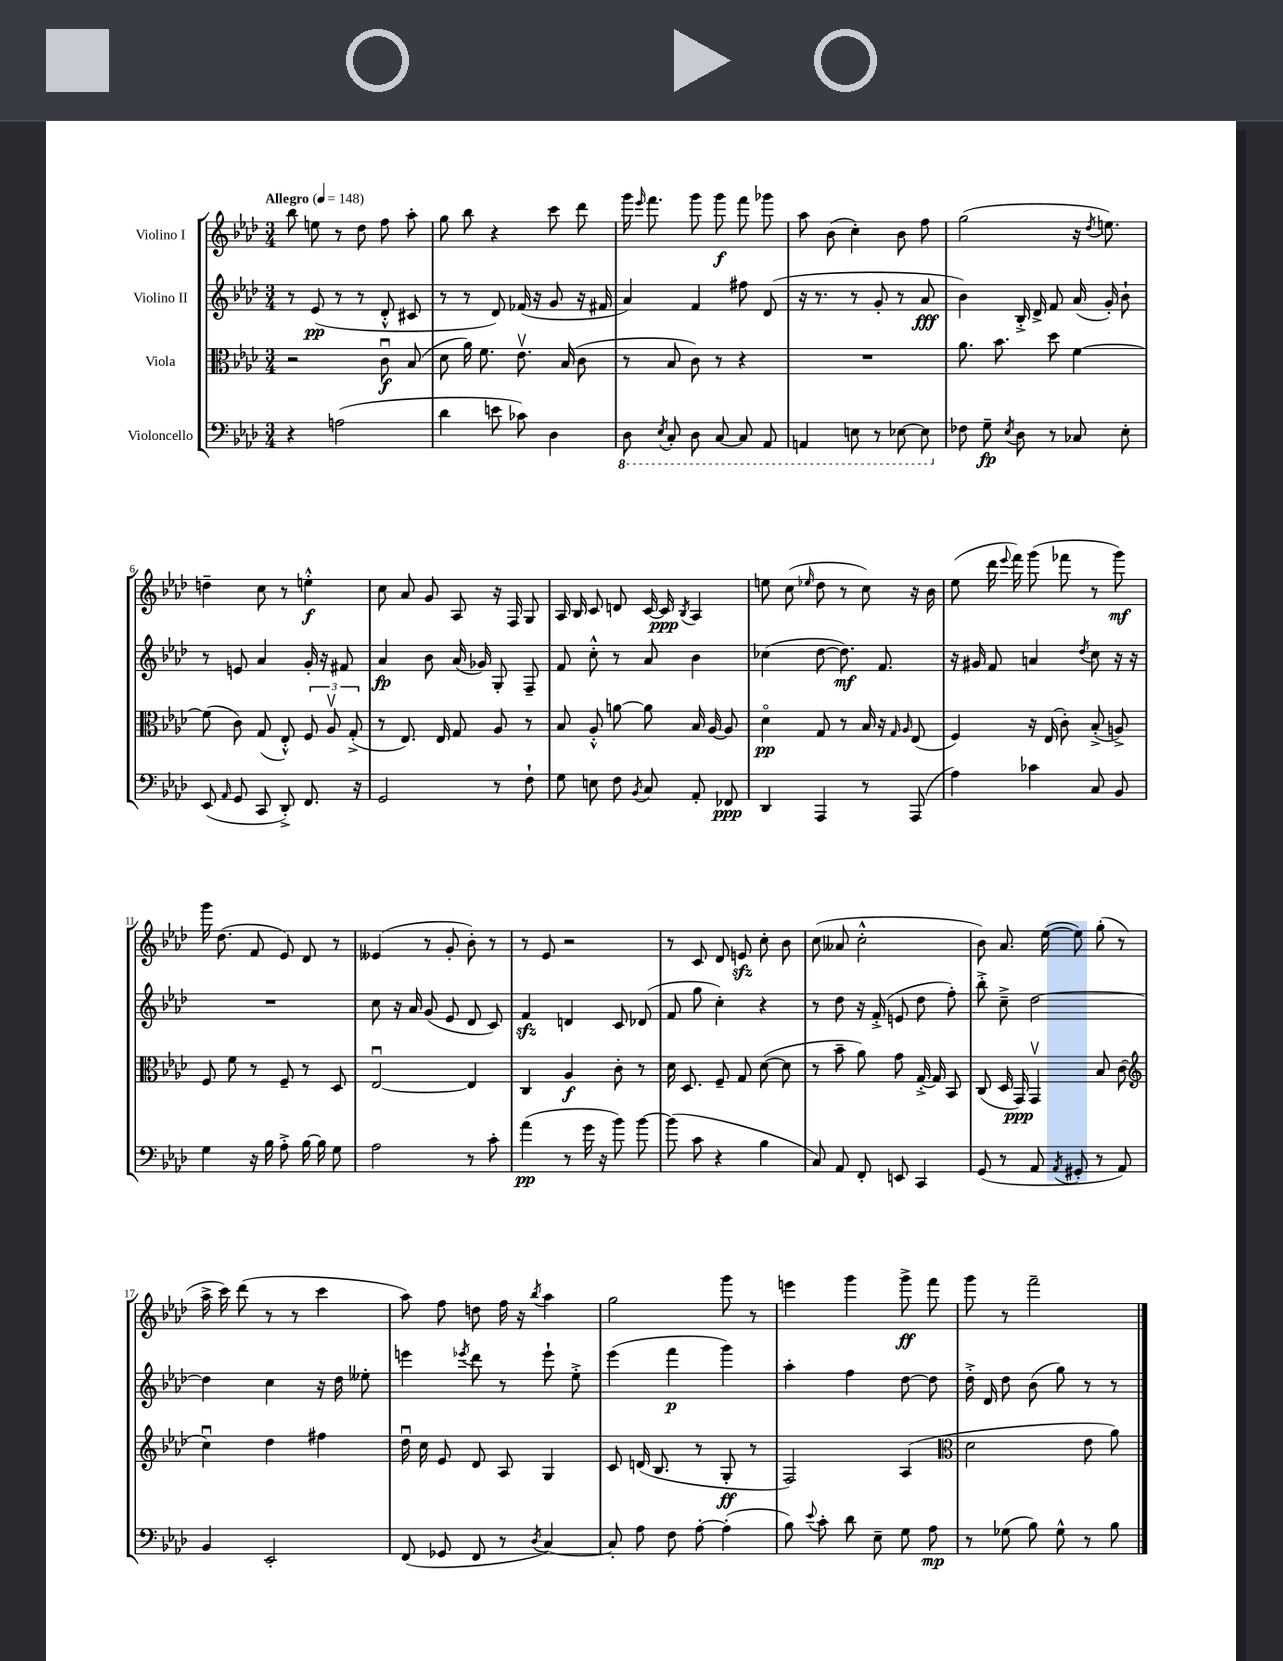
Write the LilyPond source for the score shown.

<<
\new StaffGroup <<
\new Staff = "s0" \with { instrumentName = "Violino I" } {
    \clef treble \key aes \major \numericTimeSignature \time 3/4 \tempo "Allegro" 4 = 148
    \autoBeamOff bes''8 e''8 r8 des''8 f''8 aes''8-. |
    g''8 bes''8 r4 c'''8 des'''8 |
    g'''16 \grace { ees'''16 } f'''8. g'''8 g'''8\f f'''8 ges'''8 |
    aes''8 bes'8( c''4-.) bes'8 f''8 |
    g''2( r16 \acciaccatura { des''8 } e''8.) |
    d''4-- c''8 r8 e''4-.-^\f |
    c''8 aes'8 g'8 aes8 r16 f16 g8 |
    aes16 bes16 c'8 d'8 c'16~ c'16\ppp \acciaccatura { bes8 } aes4 |
    e''8 c''8( \grace { ees''16 } des''8 r8 c''8) r16 bes'16 |
    ees''8( des'''16 \appoggiatura { ees'''8 } f'''16) g'''8( fes'''8 r8 g'''8\mf) |
    g'''16 des''8.( f'8 ees'8) des'8 r8 |
    eeses'4( r8 g'8-. bes'8-.) r8 |
    r8 ees'8 r2 |
    r8 c'8 des'8 e'8\sfz c''8-. bes'8 |
    c''8( aeses'8 c''2-.-^ |
    bes'8) aes'8. ees''16~( ees''8) g''8-.( r8 |
    aes''16-> c'''16) des'''8( r8 r8 c'''4 |
    aes''8) f''8 d''8 f''16 r16 \acciaccatura { bes''8 } aes''4 |
    g''2 g'''8 r8 |
    e'''4 g'''4 g'''8->\ff f'''8 |
    g'''8 r8 f'''2-- \bar "|." |
}
\new Staff = "s1" \with { instrumentName = "Violino II" } {
    \clef treble \key aes \major \numericTimeSignature \time 3/4
    \autoBeamOff r8 ees'8\pp( r8 r8 des'8-.-^ cis'8 |
    r8 r8 des'8) fes'16( r16 g'8 r16 fis'16 |
    aes'4) f'4 fis''8 des'8( |
    r16 r8. r8 g'8-. r8 aes'8\fff |
    bes'4) bes16-.-> des'16-> f'8 aes'16( g'16-.) bes'8-! |
    r8 e'8 aes'4 g'16-. r16 fis'8 |
    aes'4\fp bes'8 aes'16( ges'16) g8-. f8-- |
    f'8 c''8-.-^ r8 aes'8 bes'4 |
    ces''4( des''8~ des''8.\mf) f'8. |
    r16 gis'16 f'8 a'4 \acciaccatura { des''8 } c''8 r16 r16 |
    R2. |
    c''8 r16 aes'16 g'8( ees'8 des'8 c'8) |
    f'4\sfz d'4 c'8 des'8( |
    f'8 g''8 c''4-.) r4 |
    r8 des''8 r16 f'16-.->( e'8 des''8 f''8-.) |
    bes''8-.-> c''8---> des''2~ |
    des''4 c''4 r16 des''16 eeses''8-. |
    e'''4 \acciaccatura { ees'''8 } des'''8 r8 ees'''8-! ees''8-.-> |
    ees'''4( f'''4\p g'''4) |
    aes''4-. f''4 des''8~ des''8 |
    des''16-.-> des'16 des''8 bes'8( g''8) r8 r8 \bar "|." |
}
\new Staff = "s2" \with { instrumentName = "Viola" } {
    \clef alto \key aes \major \numericTimeSignature \time 3/4
    \autoBeamOff r2 c'8\downbow\f bes8( |
    des'8 aes'16) f'8. ees'8.\upbow bes16( c'8 |
    r8 bes8 c'8) r8 r4 |
    R2. |
    aes'8. bes'8. des''8 f'4~ |
    f'8( c'8) g8( ees8-.-^) \tuplet 3/2 { f8 aes8\upbow g8-.->( } |
    r8 ees8.) ees16 g8 aes8 r8 |
    bes8 aes8-.-^ a'8~ a'8 bes16 aes16~ aes8 |
    des'4\flageolet\pp g8 r8 bes16 r16 \grace { g16 aes16 } ees8( |
    f4) r16 ees16( c'8-.) bes8-.->( a8->) |
    f8 f'8 r8 f8-- r8 des8 |
    ees2~\downbow ees4 |
    c4 aes4\f c'8-. r8 |
    des'16 des8. f8-- g8 des'8~( des'8 |
    r8 bes'8-- aes'8) g'8 g16~-.-> g16 bes,8 |
    c8( des16 g,16\ppp) g,4\upbow bes8 c'8( |
    \clef treble c''4\downbow) des''4 fis''4 |
    des''16\downbow c''16 ees'8 des'8 aes8 g4 |
    c'8 d'16( bes8. r8 g8-.\ff r8 |
    f2) aes4( |
    \clef alto des'2 ees'8 aes'8) \bar "|." |
}
\new Staff = "s3" \with { instrumentName = "Violoncello" } {
    \clef bass \key aes \major \numericTimeSignature \time 3/4
    \autoBeamOff r4 a2( |
    des'4 e'8 ces'8) des4 |
    \ottava #-1 des,8 \acciaccatura { ees,8 } c,8-. des,8 c,8~ c,8 aes,,8 |
    a,,4 e,8 r8 ees,8~ ees,8 \ottava #0 |
    fes8 g8--\fp \acciaccatura { ees8 } des8 r8 ces8 ees8-. |
    ees,8( \grace { aes,16 } g,8 c,8 des,8-.->) f,8. r16 |
    g,2 r8 f8-! |
    g8 e8 f8 \acciaccatura { bes,8 } c8 aes,8-. fes,8\ppp |
    des,4 aes,,4 r8 aes,,8( |
    aes4) ces'4 c8 bes,8 |
    g4 r16 bes16 aes8-.-> bes16~ bes16 g8 |
    aes2 r8 c'8-. |
    aes'4\pp( r8 g'16 r16 bes'8) bes'8~ |
    bes'8( c'8 r4 bes4 |
    c8) aes,8 f,8-. e,8 c,4 |
    g,8( r8 aes,8 \acciaccatura { aes,8 } gis,8-. r8 aes,8) |
    bes,4 ees,2-. |
    f,8( ges,8 f,8 r8 \acciaccatura { des8 } c4~) |
    c8-. aes8 f8 aes8~-. aes4-.( |
    bes8) \appoggiatura { ees'8 } c'8-. des'8 ees8-- g8 aes8\mp |
    r8 ges8( bes8) ges8-^ r8 bes8 \bar "|." |
}
>>
>>
